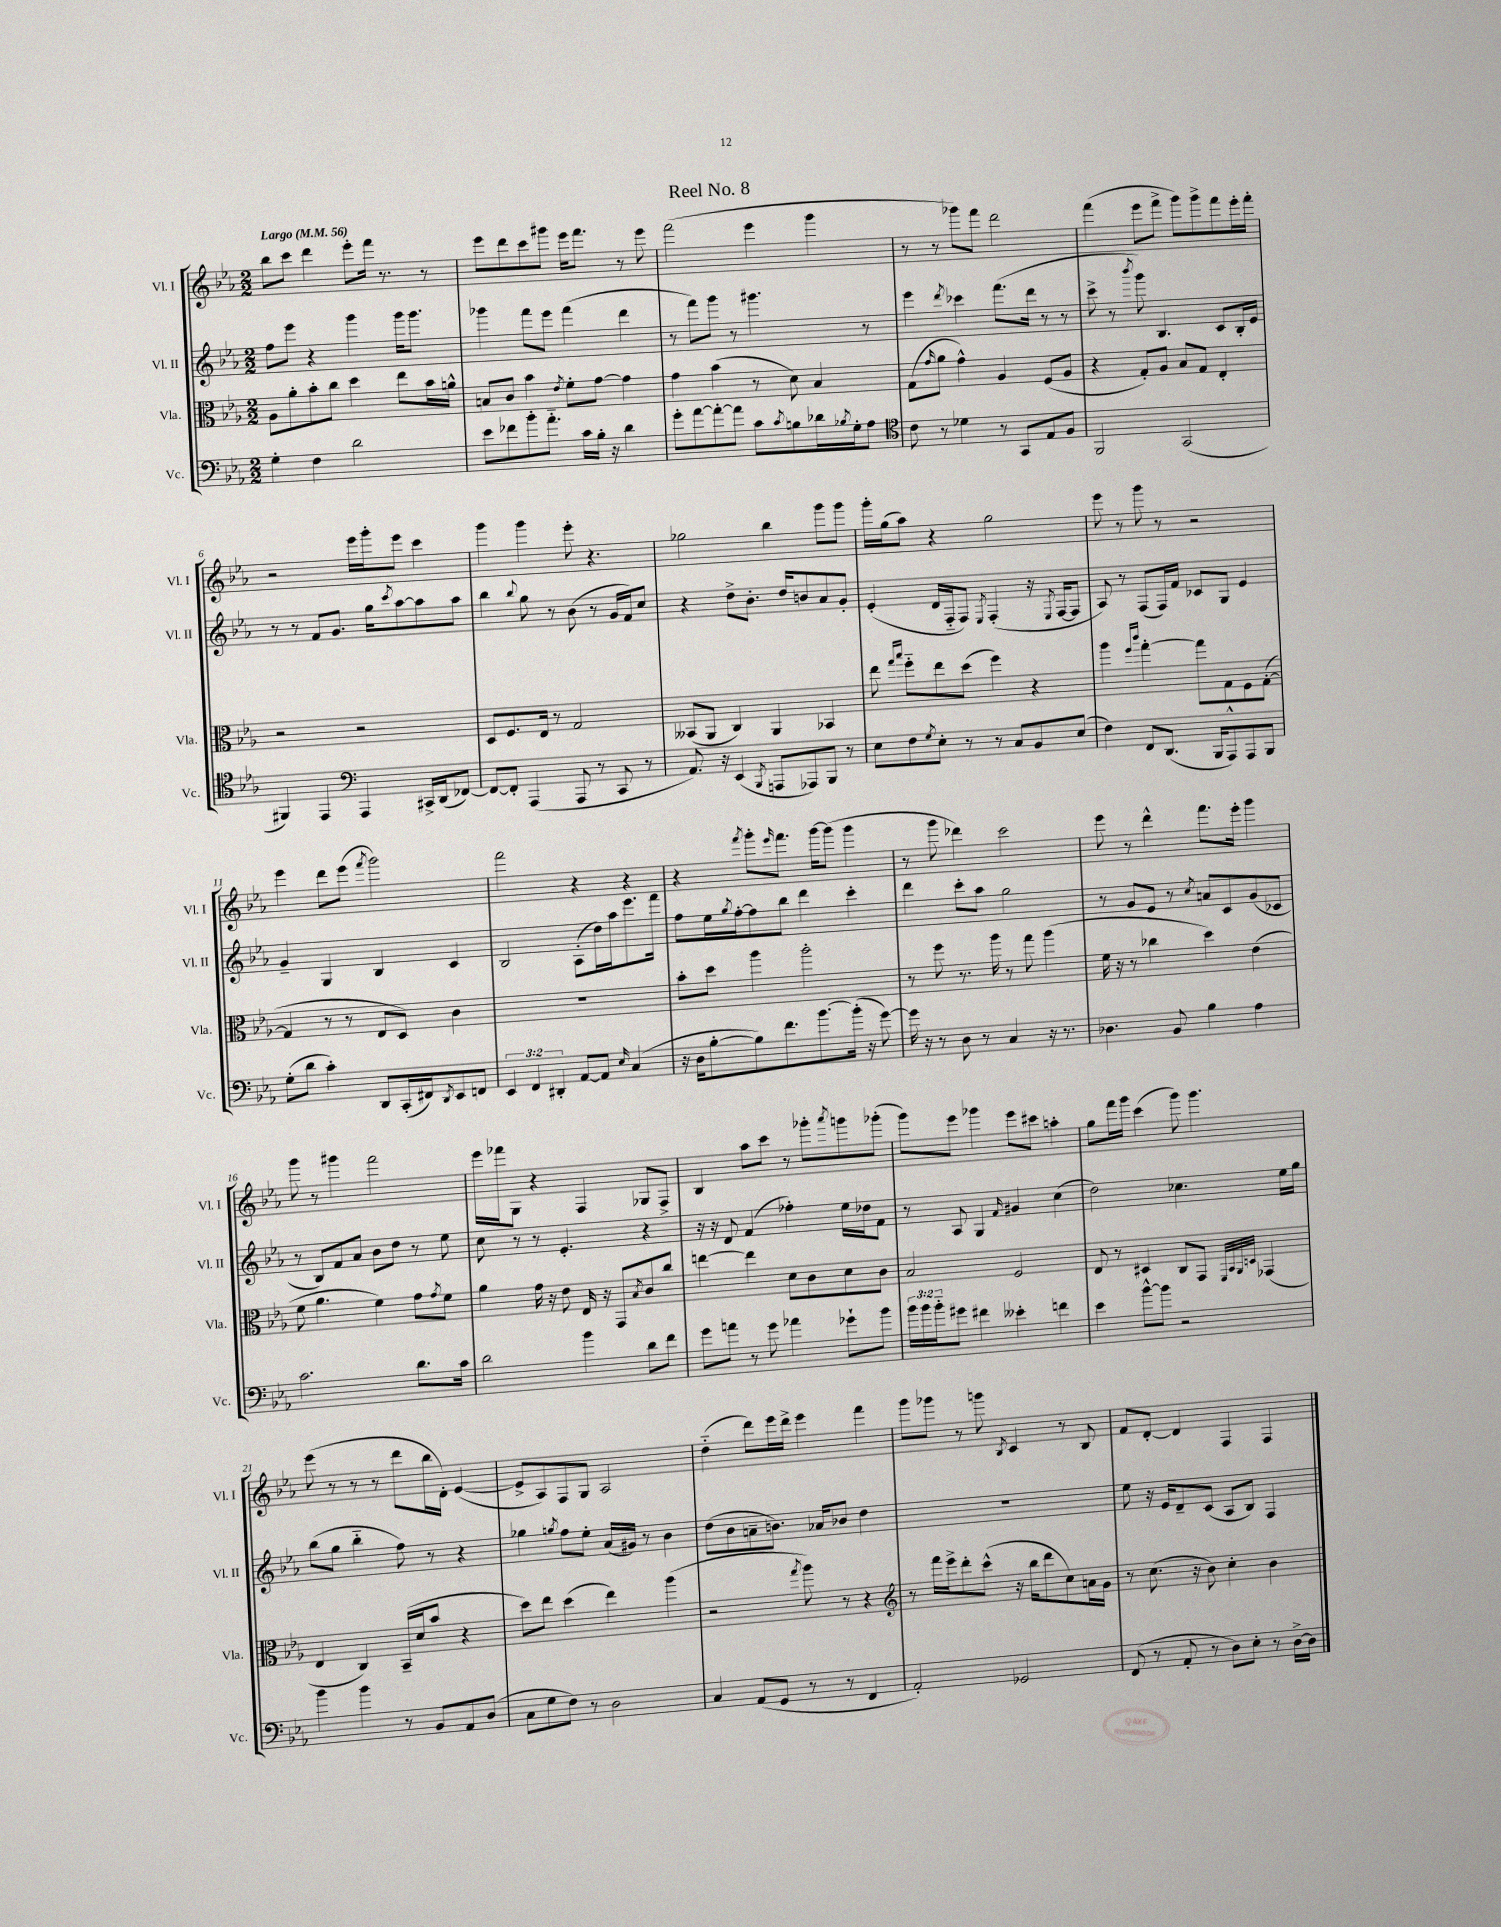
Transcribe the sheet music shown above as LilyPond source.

\header { title = "Reel No. 8" }
<<
\new StaffGroup <<
\new Staff = "s0" \with { instrumentName = "Vl. I" shortInstrumentName = "Vl. I" } {
    \clef treble \key ees \major \numericTimeSignature \time 2/2 \tempo "Largo" 4 = 56
    bes''8 c'''8 d'''4 ees'''8-. f'''16 r8. r8 |
    ees'''8 d'''8 c'''8 gis'''8 ees'''16 f'''8. r8 ees'''8 |
    f'''2( ees'''4 g'''4 |
    r8 r8 ges'''8) f'''8 d'''2 |
    f'''4( ees'''8 f'''8-> g'''8) g'''8-> f'''8 ees'''16-. f'''16-. |
    r2 ees'''16 g'''16-. ees'''8 c'''4 |
    g'''4 g'''4 ees'''8-. r4. |
    ges''2 bes''4 g'''8 g'''8 |
    g'''16-. g''16( aes''8) r4 g''2 |
    ees'''8 r8 g'''8 r8 r2 |
    ees'''4 d'''8 ees'''8( \acciaccatura { f'''8 } g'''2) |
    f'''2 r4 r4 |
    r4 \acciaccatura { f'''8 } g'''8-. \grace { ees'''16 } f'''8. g'''16~ g'''8( g'''4 |
    r8 g'''8 des'''4) c'''2 |
    ees'''8 r8 d'''4-^ f'''8. ees'''16-. g'''4 |
    g'''8 r8 gis'''4 f'''2 |
    ees'''16 fes'''16 g8 r4 f4 ges8 f8-> |
    bes4 aes''8 c'''8 r8 ges'''8-. \acciaccatura { aes'''8 } g'''8 ges'''8-.( |
    g'''8) ees'''8 ges'''4 ees'''8 cis'''8 a''4-. |
    g''8 f'''16 g'''16 c'''4( g'''8) g'''4. |
    ees'''8( r8 r8 r8 d'''8 bes''16 d'16-.) ees'4~( |
    ees'8-> aes8) f8 g8 aes2 |
    d''4-_( d'''8) ees'''16 d'''16-> ees'''4 f'''4 |
    g'''8 ges'''8 r8 g'''8 \acciaccatura { bes8 } c'4 r8 bes8 |
    f'8 d'8~-. d'4 f4 f4 \bar "|." |
}
\new Staff = "s1" \with { instrumentName = "Vl. II" shortInstrumentName = "Vl. II" } {
    \clef treble \key ees \major \numericTimeSignature \time 2/2
    f''8 ees'''8 r4 g'''4 g'''16 g'''8. |
    ges'''4 f'''8 ees'''8 f'''4( d'''4 |
    r8 f'''8) g'''8 r8 gis'''4. r8 |
    ees'''4 \acciaccatura { d'''8 } ces'''4 f'''8.( d'''16 r8 r8 |
    c'''8-> r8 \acciaccatura { bes'''8 } g'''8) bes4. c'8 bes16-. ees'16 |
    r8 r8 f'8 g'8. g''16 \acciaccatura { c'''8 } aes''8~ aes''8 aes''8 |
    bes''4 \appoggiatura { bes''8 } g''8 r8 bes'8( r8 g'16 f'16) c''8 |
    r4 d''8-> bes'8.-. d''16 b'8 aes'8 g'8-. |
    ees'4-.( d'16 f16-_ f8) \acciaccatura { ees8 } f4-.( r16 \acciaccatura { ees8 } f16~ f8 |
    aes8) r8 f8( f16) f'16 ces'8 g8 ees'4 |
    g'4-- g4 bes4 c'4 |
    bes2 aes8-.( d''16) aes''16 ees'''8. f'''16 |
    f''8 ees''16 \acciaccatura { g''8 } f''16~-. f''8 bes''8 d'''4 c'''4-. |
    d'''4 c'''8-. aes''8 g''2 |
    r8 g'8 ees'8 r8 \acciaccatura { c''8 } a'8 c'8 g'8( ces'8 |
    r8 bes8) f'8 aes'8 bes'8 d''8 r8 ees''8 |
    c''8 r8 r8 ees'4.-. r4 |
    r16 r16 d'8 f'4( fes''4-.) ees''16 des''16 f'8 |
    r8 aes8 g4 \grace { f'16 } gis'4 c''4( |
    d''2) ces''4. ees''16 g''16 |
    bes''8( g''8 bes''4-_ f''8) r8 r4 |
    ges''4 \acciaccatura { g''8 } f''8 ees''8-. aes'16( gis'16) r8 bes'4 |
    d''8( bes'8 a'8-- b'8.) aes'16 bes'8 d''4 |
    R1 |
    ees''8 r16 ees'16 d'8-- c'8( aes8 bes8) f4 \bar "|." |
}
\new Staff = "s2" \with { instrumentName = "Vla." shortInstrumentName = "Vla." } {
    \clef alto \key ees \major \numericTimeSignature \time 2/2
    aes8 aes'8-. bes'8-. c''8 d''4 ees''8 bes'16 a'16-^ |
    b8 c'8 bes'4 \acciaccatura { ees'8 } f'8-. g'8~ g'4 |
    g'4 bes'4( r8 d'8) bes4 |
    g8( \grace { g'16 } aes'8 g'4-^) aes4 f8( aes8 |
    r4 g8-.) aes8 bes8 g8 ees4-. |
    r2 r2 |
    d8 f8. ees16 r8 g2 |
    beses,8( aes,8 c4) aes,4 bes,4 |
    ees''8 \grace { g''16 bes''16 } f''8-_ ees''8 d''8( f''4) r4 |
    aes''4 \grace { f''16 c'''16 } g''4~-. g''8 g8 f8 g8~-.( |
    g4 r8 r8 ees8 d8) c'4 |
    R1 |
    bes'8-. d''8 aes''4 aes''2-. |
    r8 f''8 r8. aes''16 r8 g''8 aes''4( |
    f'16 r16 r8 ces''4 d''4) ees'4( |
    f'8 aes'4. f'4) g'8 \acciaccatura { g'8 } f'8 |
    aes'4 g'16 r16 ees'8 ees16 r16 g,8 \acciaccatura { bes8 } c'8 c''8 |
    e''4~ e''4 d'8 c'8 d'8 c'8 |
    bes2 f2 |
    ees8 r8 dis4 c8 g,8 \grace { f,32 bes,32 aes,32 d32 } ges,4( |
    ees4 c4) bes,16--( d'16 bes'8 r4 |
    d''8) ees''8 d''4( ees''4) aes''4( |
    r2 \acciaccatura { g''8 } aes''8) r8 r4 |
    \clef treble r8 f'''16 ees'''16-> d'''8-. c'''8-^( r16 bes''16 d'''8 c''8) a'16 g'16 |
    r8 c''8.( r16 bes'8) c''4-. bes'4 \bar "|." |
}
\new Staff = "s3" \with { instrumentName = "Vc." shortInstrumentName = "Vc." } {
    \clef bass \key ees \major \numericTimeSignature \time 2/2 \override Staff.TupletNumber.text = #tuplet-number::calc-fraction-text
    g4-. f4 d'2 |
    ees'8 fes'8 bes'8-. aes'8.-_ c'16 bes16-. r16 d'4 |
    g'8-. aes'8~ aes'8~-. aes'8 c'8 \acciaccatura { c'8 } b8 des'16 \acciaccatura { bes8 } g16-. aes8 |
    \clef tenor c'8 r8 des'4 r8 g,8 ees8 f8 |
    f,2 g,2( |
    fis,4) ees,4 \clef bass aes,,4 cis,16-> d,16( fes,8~) |
    fes,8~ fes,8-. aes,,4( aes,,8 r8 c,8 r8 |
    aes,8.) r16 ees,4( \acciaccatura { bes,,8 } a,,8 aes,,8) bes,,8 r8 |
    ees8 f8 \acciaccatura { g8 } ees8-. r8 r8 c8 bes,8 ees8( |
    f4) f,8 d,8.( bes,,16 aes,,8-^) aes,,8 bes,,8 |
    g8-.( d'8 c'4-.) d,8 c,16-.( fis,16) \acciaccatura { d,8 } ees,8 f,8 |
    \tuplet 3/2 { ees,4 f,4 dis,4-. } aes,8~ aes,8 \grace { ees16 } c4( |
    r16 d16 bes8~-. bes8) f'8. bes'8.~ bes'16-.( r16 g'8~) |
    g'16 r16 r8 d8 r8 c4 r16 r8. |
    des4. bes,8 bes4 aes4 |
    c'2. d'8. c'16 |
    d'2 bes'4 d'8 f'8 |
    g'8 a'8 r8 g'8 aes'4 ges'8-! bes'8 |
    \tuplet 3/2 { bes'16 bes'16 bes'16-_ } gis'8 fis'4 eeses'4-. f'4 |
    ees'4 bes'8~-^ bes'8 r2 |
    bes'4 bes'4 r8 bes,8 aes,8 d8( |
    c8 g8 f8) r8 d2 |
    c4 aes,8( g,8 r8 r8 f,4 |
    aes,2-.) ges,2 |
    f,8( r8 aes,8-. r8 d8) ees8-. r8 d16~-> d16 \bar "|." |
}
>>
>>
